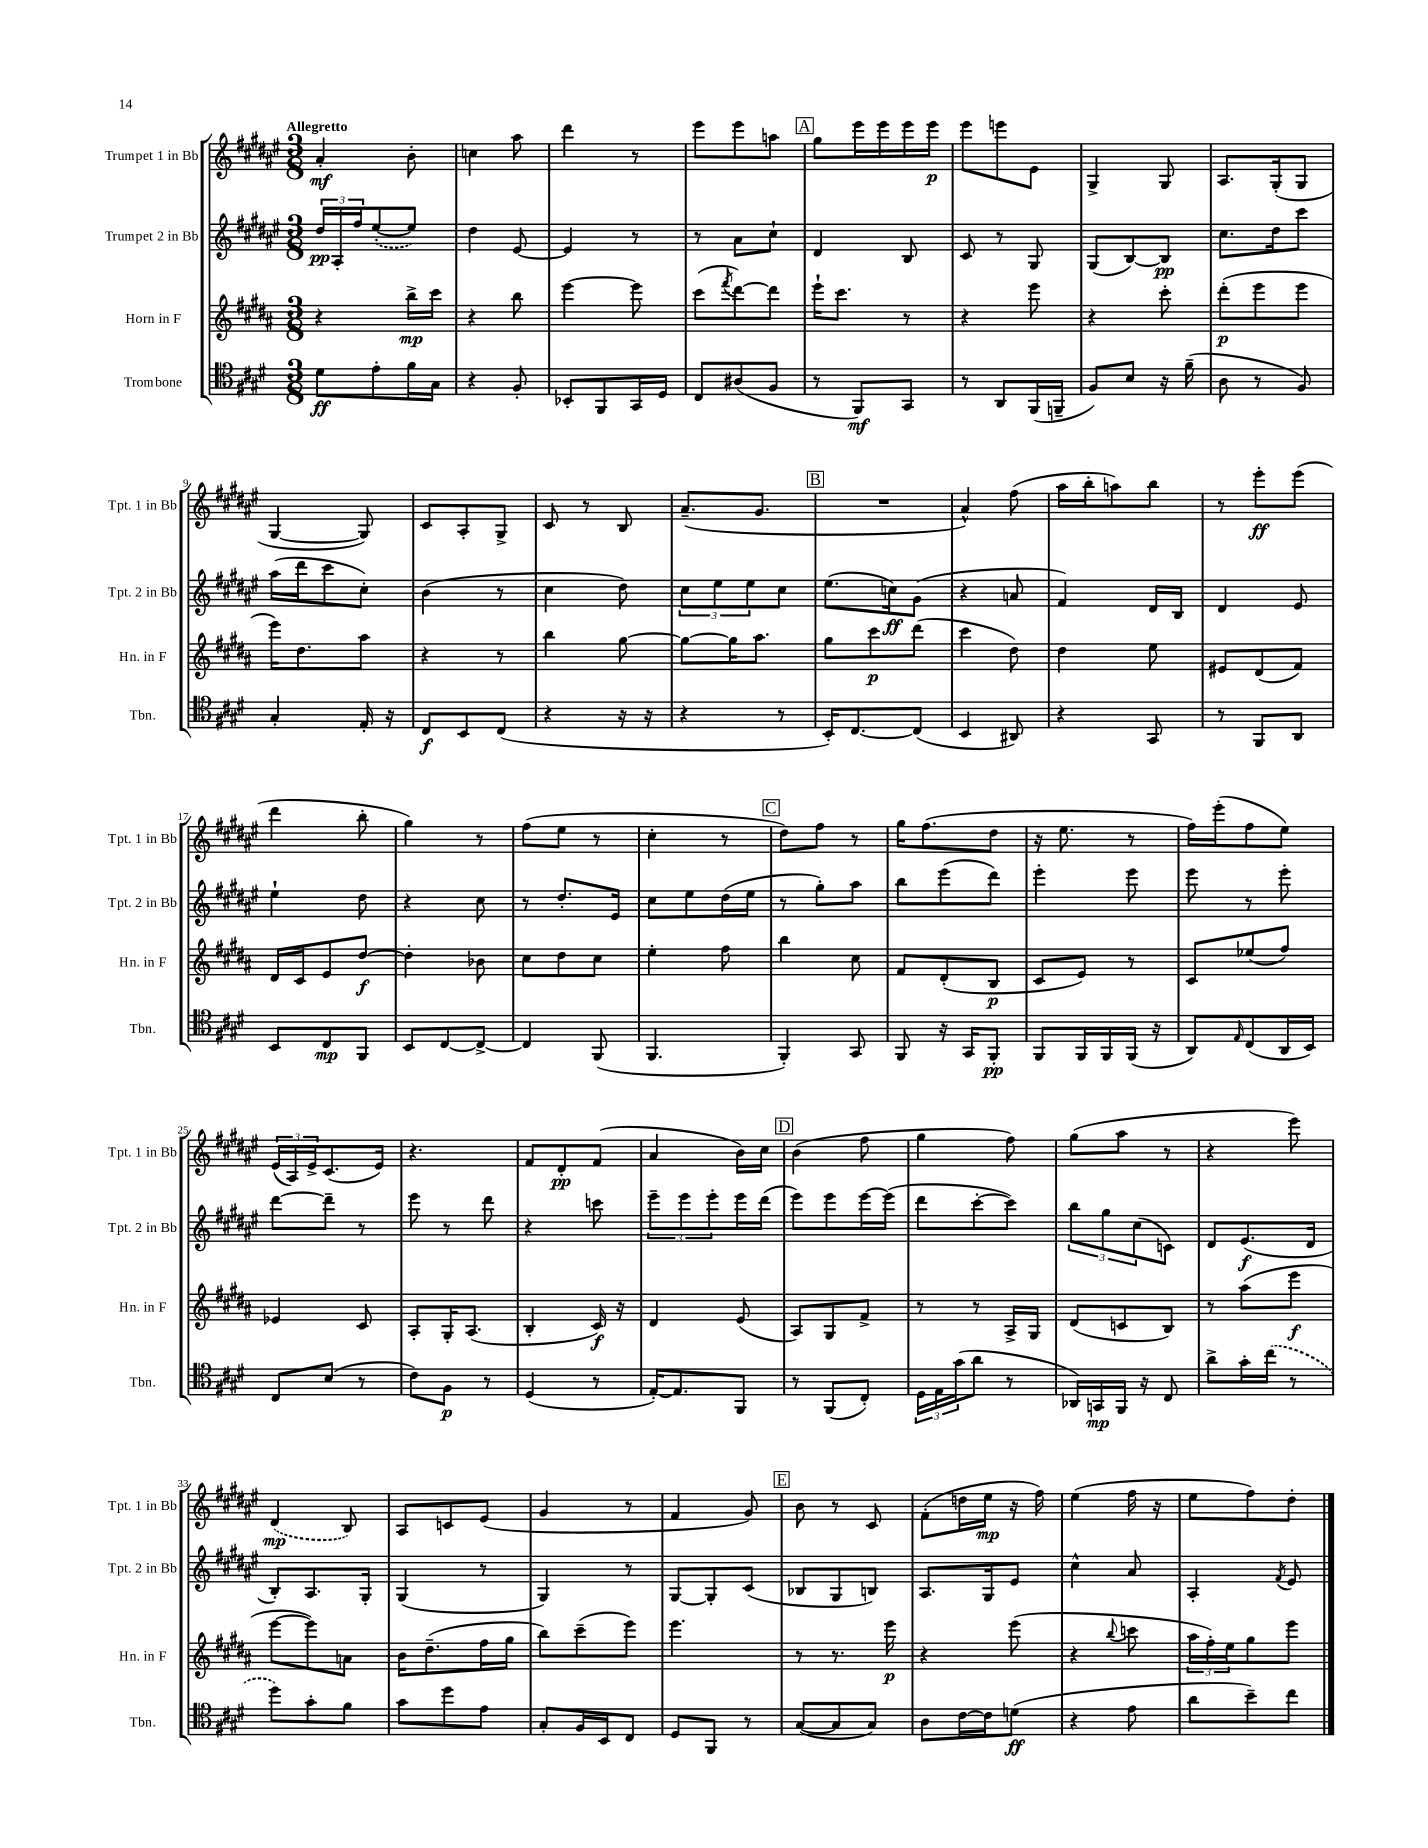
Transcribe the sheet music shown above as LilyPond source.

<<
\new StaffGroup <<
\new Staff = "s0" \with { instrumentName = "Trumpet 1 in Bb" shortInstrumentName = "Tpt. 1 in Bb" } {
    \clef treble \key fis \major \numericTimeSignature \time 3/8 \tempo "Allegretto"
    ais'4-.\mf b'8-. |
    c''4 ais''8 |
    dis'''4 r8 |
    eis'''8 eis'''8 a''8 |
    \mark \markup { \box "A" } gis''8 eis'''16 eis'''16 eis'''16 eis'''16\p |
    eis'''8 e'''8 eis'8 |
    gis4-> gis8 |
    ais8. gis16-.( gis8 |
    gis4~ gis8) |
    cis'8 ais8-. gis8-> |
    cis'8 r8 b8 |
    ais'8.--( gis'8. |
    \mark \markup { \box "B" } R4. |
    ais'4-^) fis''8( |
    ais''16 b''16-. a''8) b''8 |
    r8 eis'''8-.\ff eis'''8( |
    dis'''4 b''8-. |
    gis''4) r8 |
    fis''8( eis''8 r8 |
    cis''4-. r8 |
    \mark \markup { \box "C" } dis''8) fis''8 r8 |
    gis''16 fis''8.( dis''8 |
    r16 eis''8. r8 |
    fis''16) eis'''16-.( fis''8 eis''8) |
    \tuplet 3/2 { eis'16( ais16) eis'16-> } cis'8.( eis'16) |
    r4. |
    fis'8 dis'8-.\pp fis'8( |
    ais'4 b'16) cis''16 |
    \mark \markup { \box "D" } b'4( fis''8 |
    gis''4 fis''8) |
    gis''8( ais''8 r8 |
    r4 eis'''8) |
    \once \slurDashed dis'4\mp( b8) |
    ais8 c'8 eis'8( |
    gis'4 r8 |
    fis'4 gis'8) |
    \mark \markup { \box "E" } b'8 r8 cis'8 |
    fis'8-.( d''16 eis''16\mp r16 fis''16) |
    eis''4( fis''16 r16 |
    eis''8 fis''8) dis''8-. \bar "|." |
}
\new Staff = "s1" \with { instrumentName = "Trumpet 2 in Bb" shortInstrumentName = "Tpt. 2 in Bb" } {
    \clef treble \key fis \major \numericTimeSignature \time 3/8
    \tuplet 3/2 { dis''16\pp ais16-. fis''16 } \once \slurDashed eis''8~-.( eis''8) |
    dis''4 eis'8~ |
    eis'4 r8 |
    r8 ais'8 cis''8-! |
    \mark \markup { \box "A" } dis'4 b8 |
    cis'8 r8 gis8 |
    gis8( b8~) b8\pp |
    cis''8. dis''16 cis'''8 |
    ais''16( dis'''16 cis'''8 cis''8-.) |
    b'4( r8 |
    cis''4 dis''8) |
    \tuplet 3/2 { cis''8 eis''8 eis''8 } cis''8 |
    \mark \markup { \box "B" } eis''8.( c''16\ff) gis'8( |
    r4 a'8 |
    fis'4) dis'16 b16 |
    dis'4 eis'8 |
    eis''4-! dis''8 |
    r4 cis''8 |
    r8 dis''8.-. eis'16 |
    cis''8 eis''8 dis''16( eis''16 |
    \mark \markup { \box "C" } r8 gis''8-.) ais''8 |
    b''8 eis'''8( dis'''8) |
    eis'''4-. eis'''8 |
    eis'''8 r8 eis'''8-. |
    dis'''8~ dis'''8-- r8 |
    eis'''8 r8 dis'''8 |
    r4 c'''8 |
    \tuplet 3/2 { eis'''8-- eis'''8 eis'''8-. } eis'''16 dis'''16( |
    \mark \markup { \box "D" } eis'''8) eis'''8 eis'''16~ eis'''16( |
    dis'''8 cis'''8~-. cis'''8) |
    \tuplet 3/2 { b''8 gis''8 cis''8( } c'8) |
    dis'8 eis'8.\f( dis'16 |
    b8-.) ais8. gis16-. |
    gis4( r8 |
    gis4) r8 |
    gis8~ gis8-. cis'8( |
    \mark \markup { \box "E" } bes8 gis8 b8) |
    ais8. gis16 eis'8 |
    cis''4-^ ais'8 |
    ais4-. \acciaccatura { fis'8 } eis'8 \bar "|." |
}
\new Staff = "s2" \with { instrumentName = "Horn in F" shortInstrumentName = "Hn. in F" } {
    \clef treble \key b \major \numericTimeSignature \time 3/8
    r4 b''16->\mp cis'''16 |
    r4 b''8 |
    e'''4~ e'''8 |
    cis'''8( \acciaccatura { fis'''8 } dis'''8~) dis'''8 |
    \mark \markup { \box "A" } e'''16-! cis'''8. r8 |
    r4 e'''8 |
    r4 cis'''8-. |
    dis'''8-.\p( e'''8 e'''8 |
    e'''16) dis''8. ais''8 |
    r4 r8 |
    b''4 gis''8~ |
    gis''8~ gis''16 ais''8. |
    \mark \markup { \box "B" } gis''8 cis'''8\p dis'''8( |
    cis'''4 dis''8) |
    dis''4 e''8 |
    eis'8 dis'8( fis'8) |
    dis'16 cis'16 e'8 dis''8~\f |
    dis''4-. bes'8 |
    cis''8 dis''8 cis''8 |
    e''4-. fis''8 |
    \mark \markup { \box "C" } b''4 cis''8 |
    fis'8 dis'8-.( b8\p |
    cis'8 e'8) r8 |
    cis'8 ees''8( fis''8) |
    ees'4 cis'8 |
    ais8-. gis16-. ais8.( |
    b4-. cis'16\f) r16 |
    dis'4 e'8( |
    \mark \markup { \box "D" } ais8) gis8 fis'8-> |
    r8 r8 ais16-> gis16 |
    dis'8( c'8 b8) |
    r8 ais''8( e'''8\f |
    e'''8~ e'''8) a'8 |
    b'16 dis''8.--( fis''16 gis''16 |
    b''8) cis'''8--( e'''8) |
    e'''4. |
    \mark \markup { \box "E" } r8 r8. e'''16\p |
    r4 e'''8( |
    r4 \appoggiatura { b''8 } c'''8 |
    \tuplet 3/2 { ais''16 fis''16-.) e''16 } gis''8 e'''8 \bar "|." |
}
\new Staff = "s3" \with { instrumentName = "Trombone" shortInstrumentName = "Tbn." } {
    \clef tenor \key e \major \numericTimeSignature \time 3/8
    dis'8\ff e'8-. fis'16 gis16 |
    r4 fis8-. |
    bes,8-. fis,8 gis,16 dis16 |
    cis8 ais8( fis8 |
    \mark \markup { \box "A" } r8 fis,8\mf) gis,8 |
    r8 a,8 fis,16( f,16-- |
    fis8) b8 r16 fis'16--( |
    a8 r8 fis8) |
    gis4-. e16-. r16 |
    cis8\f b,8 cis8( |
    r4 r16 r16 |
    r4 r8 |
    \mark \markup { \box "B" } b,16-.) cis8.~ cis8( |
    b,4 ais,8) |
    r4 gis,8 |
    r8 fis,8 a,8 |
    b,8 cis8\mp fis,8 |
    b,8 cis8~ cis8~-> |
    cis4 fis,8( |
    fis,4. |
    \mark \markup { \box "C" } fis,4-.) gis,8 |
    fis,8 r16 gis,16 fis,8-.\pp |
    fis,8 fis,16 fis,16 fis,16( r16 |
    a,8) \grace { e16 } cis8( a,16 b,16) |
    cis8 b8( r8 |
    cis'8) fis8\p r8 |
    dis4( r8 |
    e16~-.) e8. fis,8 |
    \mark \markup { \box "D" } r8 fis,8( cis8-.) |
    \tuplet 3/2 { dis16 e16 gis'16( } a'8 r8 |
    aes,16) g,16\mp fis,16 r16 cis8 |
    a'8-> gis'16-. \once \slurDashed cis''16( r8 |
    dis''8) gis'8-. fis'8 |
    gis'8 dis''8 e'8 |
    gis8-. fis16 b,16 cis8 |
    dis8 fis,8 r8 |
    \mark \markup { \box "E" } gis8~( gis8 gis8) |
    a8 cis'16~ cis'16 d'8\ff( |
    r4 e'8 |
    a'8 b'8--) cis''8 \bar "|." |
}
>>
>>
